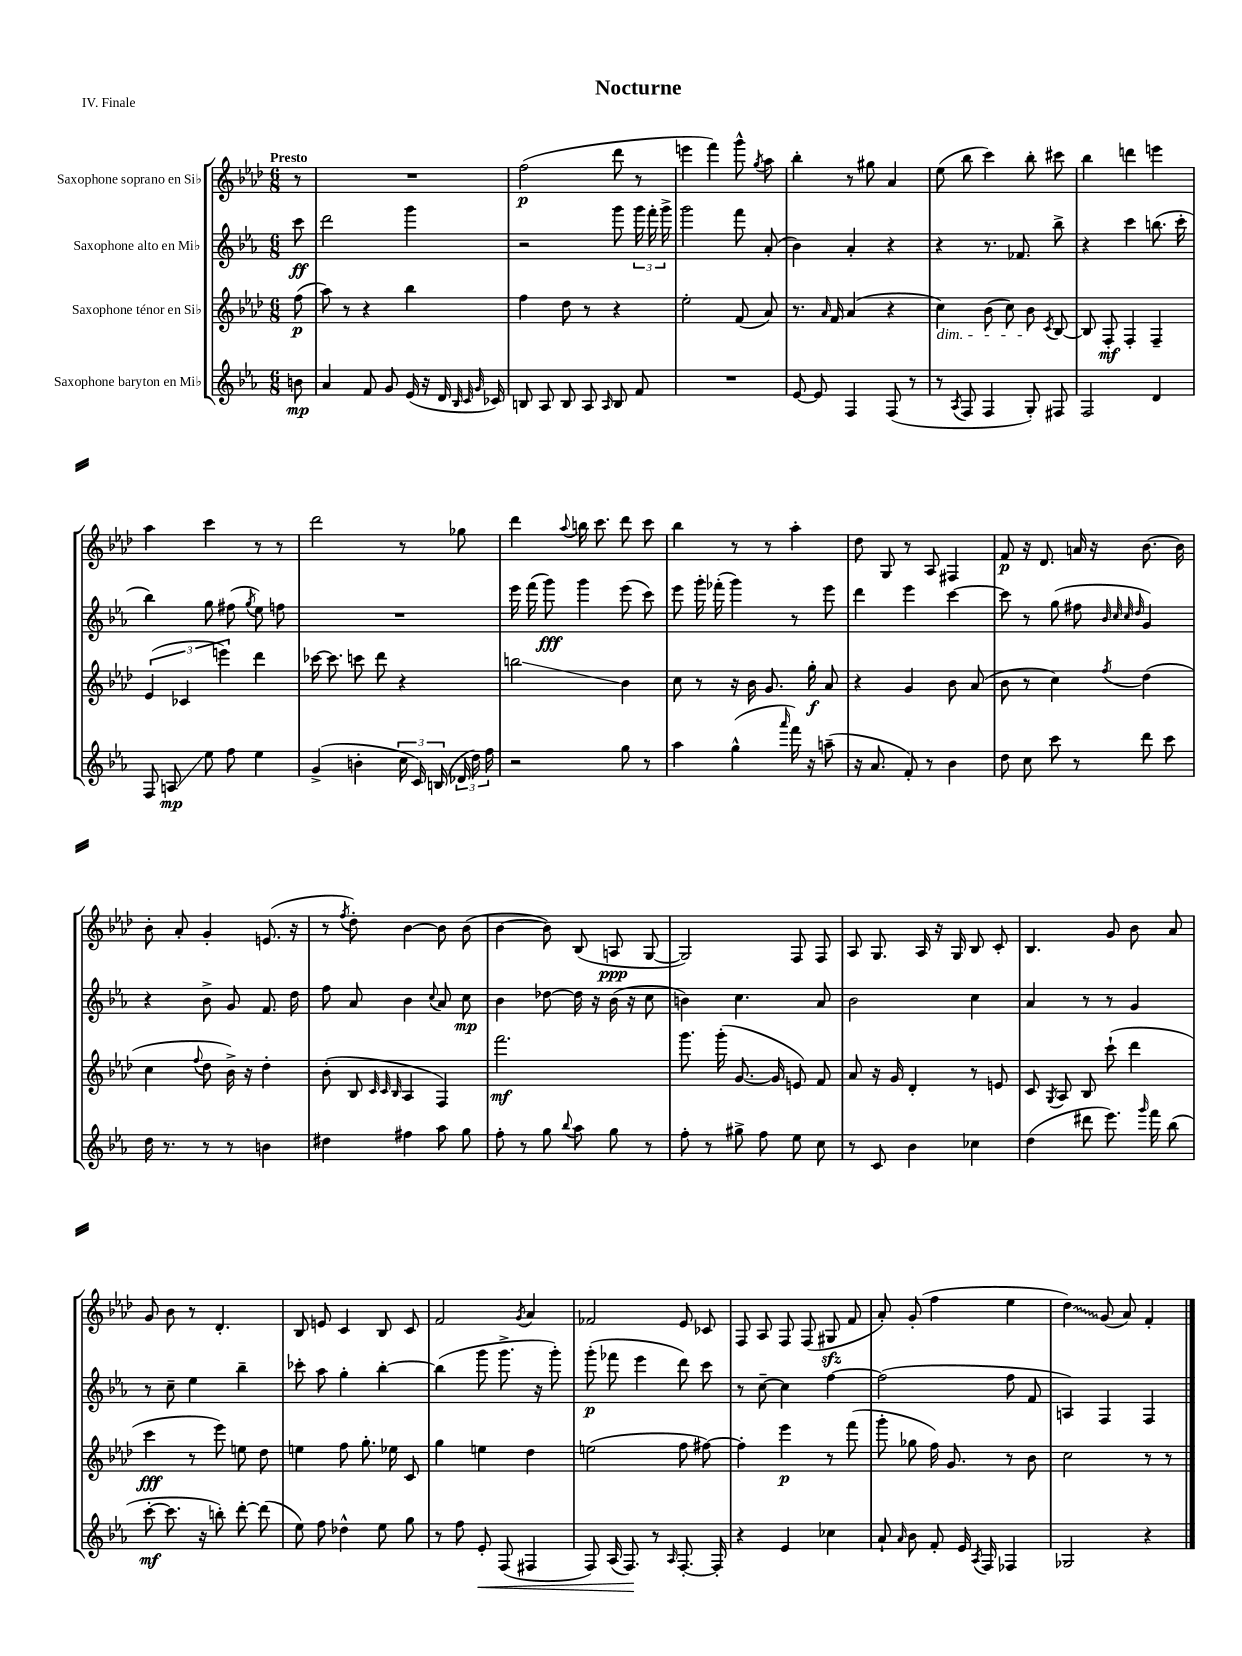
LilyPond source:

\header { title = "Nocturne" piece = "IV. Finale" }
<<
\new StaffGroup <<
\new Staff = "s0" \with { instrumentName = "Saxophone soprano en Sib" } {
    \clef treble \key aes \major \numericTimeSignature \time 6/8 \partial 8 \tempo "Presto"
    \autoBeamOff r8 |
    R2. |
    f''2\p( des'''8 r8 |
    e'''4 f'''4) g'''8-^ \acciaccatura { g''8 } aes''8 |
    bes''4-. r8 gis''8 aes'4 |
    ees''8( bes''8 c'''4) bes''8-. cis'''8 |
    bes''4 d'''4 e'''4 |
    aes''4 c'''4 r8 r8 |
    des'''2 r8 ges''8 |
    des'''4 \appoggiatura { aes''8 } b''16 c'''8. des'''8 c'''8 |
    bes''4 r8 r8 aes''4-. |
    des''8 g8 r8 aes8 fis4 |
    f'8\p r16 des'8. a'16 r16 bes'8.~ bes'16 |
    bes'8-. aes'8-. g'4-. e'8.( r16 |
    r8 \acciaccatura { f''8 } des''8-.) bes'4~ bes'8 bes'8( |
    bes'4~ bes'8) bes8( a8\ppp g8~ |
    g2) f8 f8 |
    aes8 g8. aes16 r16 g16 bes8 c'8-. |
    bes4. g'8 bes'8 aes'8 |
    g'8 bes'8 r8 des'4.-. |
    bes8 e'8 c'4 bes8 c'8 |
    f'2 \acciaccatura { g'8 } aes'4 |
    fes'2 ees'8 ces'8 |
    f8 aes8 f8 f8( gis8\sfz f'8 |
    aes'8-.) g'8-.( f''4 ees''4 |
    \once \override Glissando.style = #'zigzag des''4\glissando) g'8( aes'8) f'4-. \bar "|." |
}
\new Staff = "s1" \with { instrumentName = "Saxophone alto en Mib" } {
    \clef treble \key ees \major \numericTimeSignature \time 6/8 \partial 8
    \autoBeamOff c'''8\ff |
    d'''2 g'''4 |
    r2 g'''8 \tuplet 3/2 { g'''16 f'''16-. g'''16-> } |
    g'''2 f'''8 aes'8-.( |
    bes'4) aes'4-. r4 |
    r4 r8. fes'8. bes''8-> |
    r4 c'''4 b''8.( c'''16-. |
    bes''4) g''8 fis''8( \acciaccatura { g''8 } ees''8) f''8 |
    R2. |
    ees'''16 f'''16( g'''8\fff) g'''4 ees'''8( c'''8) |
    ees'''8 g'''16-. fes'''16-.( g'''4) r8 ees'''8 |
    d'''4 ees'''4 c'''4~ |
    c'''8 r8 g''8( fis''8 \grace { bes'32 c''32 c''32 d''32 } g'4) |
    r4 bes'8-> g'8 f'8. d''16 |
    f''8 aes'8 bes'4 \appoggiatura { c''8 } aes'8 c''8\mp |
    bes'4 des''8~ des''16 r16 bes'16( r16 c''8 |
    b'4) c''4. aes'8 |
    bes'2 c''4 |
    aes'4 r8 r8 g'4 |
    r8 c''8-- ees''4 bes''4-- |
    ces'''8-. aes''8 g''4-. bes''4~-. |
    bes''4( g'''8 g'''8.-> r16 g'''8-.) |
    g'''8-.\p( fes'''8 ees'''4 d'''8) c'''8 |
    r8 c''8~-- c''4 f''4~ |
    f''2( f''8 f'8 |
    a4) f4 f4 \bar "|." |
}
\new Staff = "s2" \with { instrumentName = "Saxophone ténor en Sib" } {
    \clef treble \key aes \major \numericTimeSignature \time 6/8 \partial 8
    \autoBeamOff f''8\p( |
    aes''8) r8 r4 bes''4 |
    f''4 des''8 r8 r4 |
    ees''2-. f'8( aes'8) |
    r8. \grace { aes'16 } f'16 aes'4( r4 |
    c''4\dim) bes'8( c''8) bes'8\! \acciaccatura { c'8 } bes8~ |
    bes8 f8-.\mf f4-. f4-- |
    \tuplet 3/2 { ees'4( ces'4 e'''4) } des'''4 |
    ces'''16~ ces'''8. c'''8 des'''8 r4 |
    b''2\glissando bes'4 |
    c''8 r8 r16 bes'16 g'8. g''16-.\f aes'8 |
    r4 g'4 bes'8 aes'8( |
    bes'8 r8 c''4) \acciaccatura { f''8 } des''4( |
    c''4 \appoggiatura { f''8 } des''8 bes'16->) r16 des''4-. |
    bes'8-.( bes8 \grace { c'32 c'32 bes32 } aes4 f4) |
    f'''2.\mf |
    g'''8. g'''16-.( g'8.~ g'16 e'8) f'8 |
    aes'8 r16 g'16 des'4-. r8 e'8 |
    c'8 \acciaccatura { g8 } aes8 bes8 c'''8-!( des'''4 |
    c'''4\fff r8 ees'''8) e''8 des''8 |
    e''4 f''8 g''8.-. ees''16 c'8 |
    g''4 e''4 des''4 |
    e''2( f''8 fis''8~) |
    fis''4-. ees'''4\p r8 f'''8( |
    g'''8-. ges''8 f''16) g'8. r8 bes'8 |
    c''2 r8 r8 \bar "|." |
}
\new Staff = "s3" \with { instrumentName = "Saxophone baryton en Mib" } {
    \clef treble \key ees \major \numericTimeSignature \time 6/8 \partial 8
    \autoBeamOff b'8\mp |
    aes'4 f'8 g'8 ees'16( r16 d'16 \grace { bes32 c'32 g'32 } ces'16) |
    b8 aes8 b8 aes8 \grace { aes16 } b8 f'8 |
    R2. |
    ees'8~ ees'8 f4 f8( r8 |
    r8 \acciaccatura { aes8 } f8 f4 g8-.) fis8 |
    f2 d'4 |
    f8 a8\glissando\mp ees''8 f''8 ees''4 |
    g'4->( b'4-. \tuplet 3/2 { c''16 c'16) b16( } \tuplet 3/2 { des'16 d''16) f''16 } |
    r2 g''8 r8 |
    aes''4 g''4-^( \grace { aes'''16 } f'''16) r16 a''8--( |
    r16 aes'8. f'8-.) r8 bes'4 |
    d''8 c''8 c'''8 r8 d'''8 c'''8 |
    d''16 r8. r8 r8 b'4 |
    dis''4 fis''4 aes''8 g''8 |
    f''8-. r8 g''8 \appoggiatura { bes''8 } aes''8 g''8 r8 |
    f''8-. r8 gis''8-> f''8 ees''8 c''8 |
    r8 c'8 bes'4 ces''4 |
    d''4( dis'''8 ees'''8.) \grace { g'''16 } f'''16 bes''8( |
    c'''8~-.\mf c'''8. r16 b''8-.) d'''8~-. d'''8( |
    ees''8) f''8 des''4-^ ees''8 g''8 |
    r8 f''8 ees'8-.\< f8( fis4 |
    f8) aes16( f8.\!) r8 \grace { aes16 } f8.~-. f16-. |
    r4 ees'4 ces''4 |
    aes'8-! \grace { aes'16 } bes'8 f'8-. ees'16 \acciaccatura { aes8 } f16 fes4 |
    ges2 r4 \bar "|." |
}
>>
>>
\layout { \context { \Score \remove "Bar_number_engraver" } }
